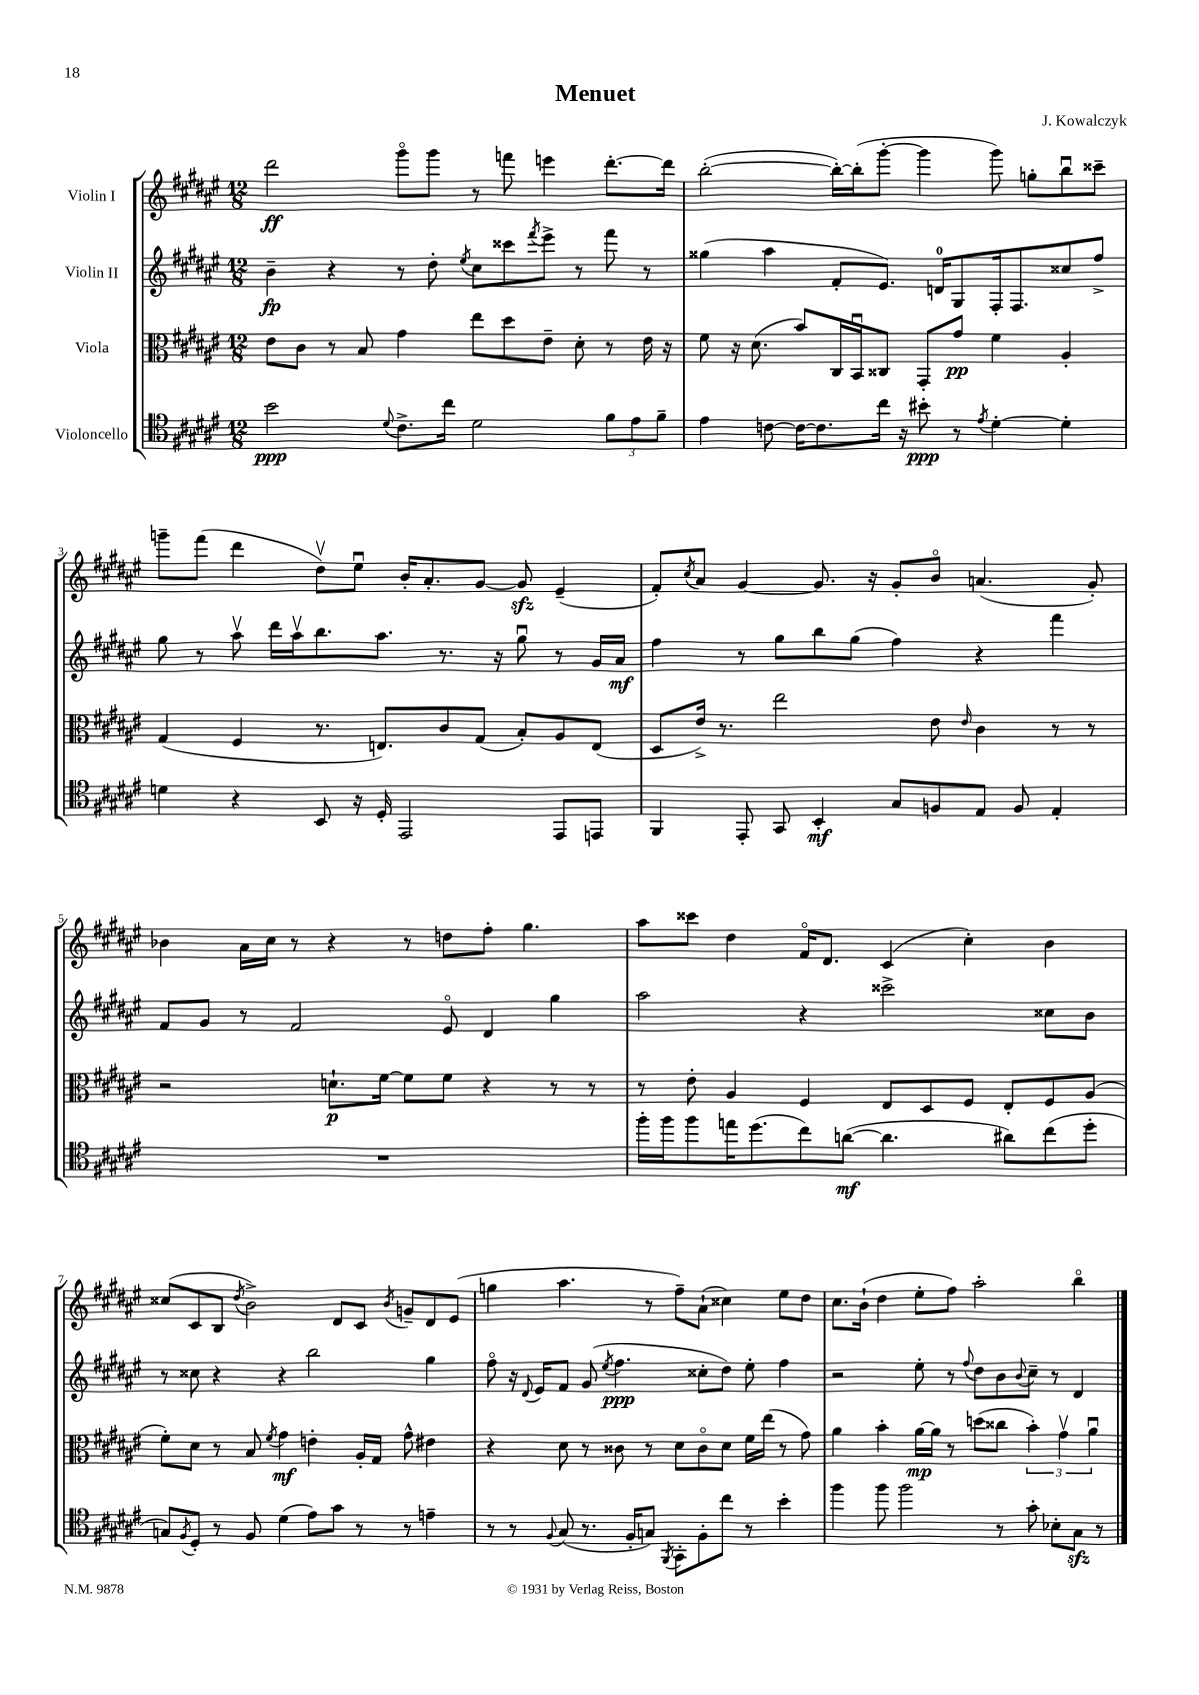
\header { title = "Menuet" composer = "J. Kowalczyk" }
<<
\new StaffGroup <<
\new Staff = "s0" \with { instrumentName = "Violin I" } {
    \clef treble \key fis \major \numericTimeSignature \time 12/8
    dis'''2\ff gis'''8\flageolet gis'''8 r8 f'''8 e'''4 dis'''8.~-. dis'''16 |
    b''2~-.( b''16~-.) b''16-.( gis'''8~-. gis'''4 gis'''8) g''8-. b''8\downbow cisis'''8-- |
    g'''8-- fis'''8( dis'''4 dis''8\upbow) eis''8\downbow b'16-. ais'8.-. gis'8~ gis'8\sfz eis'4--( |
    fis'8-.) \acciaccatura { cis''8 } ais'8 gis'4~ gis'8. r16 gis'8-. b'8\flageolet a'4.( gis'8-.) |
    bes'4 ais'16 cis''16 r8 r4 r8 d''8 fis''8-. gis''4. |
    ais''8 cisis'''8 dis''4 fis'16\flageolet dis'8. cis'4( cis''4-.) b'4 |
    cisis''8( cis'8 b8 \acciaccatura { dis''8 } b'2->) dis'8 cis'8 \acciaccatura { b'8 } g'8-- dis'8 eis'8( |
    g''4 ais''4. r8 fis''8--) ais'8-!( cisis''4) eis''8 dis''8 |
    cis''8. b'16-!( dis''4 eis''8-. fis''8) ais''2-. b''4\flageolet \bar "|." |
}
\new Staff = "s1" \with { instrumentName = "Violin II" } {
    \clef treble \key fis \major \numericTimeSignature \time 12/8
    b'4--\fp r4 r8 dis''8-. \acciaccatura { eis''8 } cis''8 cisis'''8 \acciaccatura { fis'''8 } eis'''8-> r8 fis'''8 r8 |
    gisis''4( ais''4 fis'8-. eis'8.) d'16-0 gis8 fis16-. fis8. cisis''8 fis''8-> |
    gis''8 r8 ais''8\upbow dis'''16 ais''16\upbow b''8. ais''8. r8. r16 gis''8\downbow r8 gis'16 ais'16\mf |
    fis''4 r8 gis''8 b''8 gis''8( fis''4) r4 fis'''4 |
    fis'8 gis'8 r8 fis'2 eis'8\flageolet dis'4 gis''4 |
    ais''2 r4 cisis'''2-> cisis''8 b'8 |
    r8 cisis''8 r4 r4 b''2 gis''4 |
    fis''8\flageolet r16 \appoggiatura { dis'8 } eis'16 fis'8 gis'8( \acciaccatura { eis''8 } fis''4.\ppp cisis''8-. dis''8) eis''8-. fis''4 |
    r2 eis''8-. r8 \appoggiatura { fis''8 } dis''8 b'8 \appoggiatura { b'8 } cis''8-- r8 dis'4 \bar "|." |
}
\new Staff = "s2" \with { instrumentName = "Viola" } {
    \clef alto \key fis \major \numericTimeSignature \time 12/8
    eis'8 cis'8 r8 b8 gis'4 eis''8 dis''8 eis'8-- dis'8-. r8 eis'16 r16 |
    fis'8 r16 dis'8.( b'8) cis16 b,16\downbow cisis8 gis,8-. gis'8\pp fis'4 ais4-. |
    gis4( fis4 r8. e8.) cis'8 gis8( b8-.) ais8 e8( |
    dis8 eis'16->) r8. eis''2 eis'8 \grace { eis'16 } cis'4 r8 r8 |
    r2 d'8.-!\p fis'16~ fis'8 fis'8 r4 r8 r8 |
    r8 eis'8-. ais4 fis4 eis8 dis8 fis8 eis8-. fis8 ais8( |
    fis'8-.) dis'8 r8 b8 \acciaccatura { fis'8 } gis'4\mf e'4-. ais16-. gis16 gis'8-^ eis'4 |
    r4 dis'8 r8 cisis'8 r8 dis'8 cisis'8\flageolet dis'8 fis'16 eis''16( r8 gis'8) |
    ais'4 b'4-. ais'16~\mp ais'16 r8 d''8( cisis''8 \tuplet 3/2 { b'4-.) gis'4\upbow ais'4\downbow } \bar "|." |
}
\new Staff = "s3" \with { instrumentName = "Violoncello" } {
    \clef tenor \key fis \major \numericTimeSignature \time 12/8
    b'2\ppp \appoggiatura { dis'8 } cis'8.-> cis''16 dis'2 \tuplet 3/2 { fis'8 eis'8 fis'8-- } |
    eis'4 c'8~ c'16~ c'8. cis''16 r16 bis'8-.\ppp r8 \acciaccatura { eis'8 } dis'4~-. dis'4-. |
    d'4 r4 b,8 r16 dis16-. eis,2 eis,8 e,8 |
    fis,4 eis,8-. gis,8 b,4-.\mf gis8 f8 eis8 f8 eis4-. |
    R1. |
    fis''16-. fis''16 fis''8 e''16 dis''8.( cis''8) a'8~\mf( a'4. ais'8) cis''8( dis''8-. |
    g8) \acciaccatura { fis8 } dis8-. r8 fis8 dis'4( eis'8) gis'8 r8 r8 e'4-- |
    r8 r8 \appoggiatura { fis8 } gis8( r8. fis16-. g8) \acciaccatura { fis,8 } gis,8-. fis8-. cis''8 r8 b'4-. |
    fis''4 fis''8 fis''2 r8 gis'8-. bes8-. gis8\sfz r8 \bar "|." |
}
>>
>>
